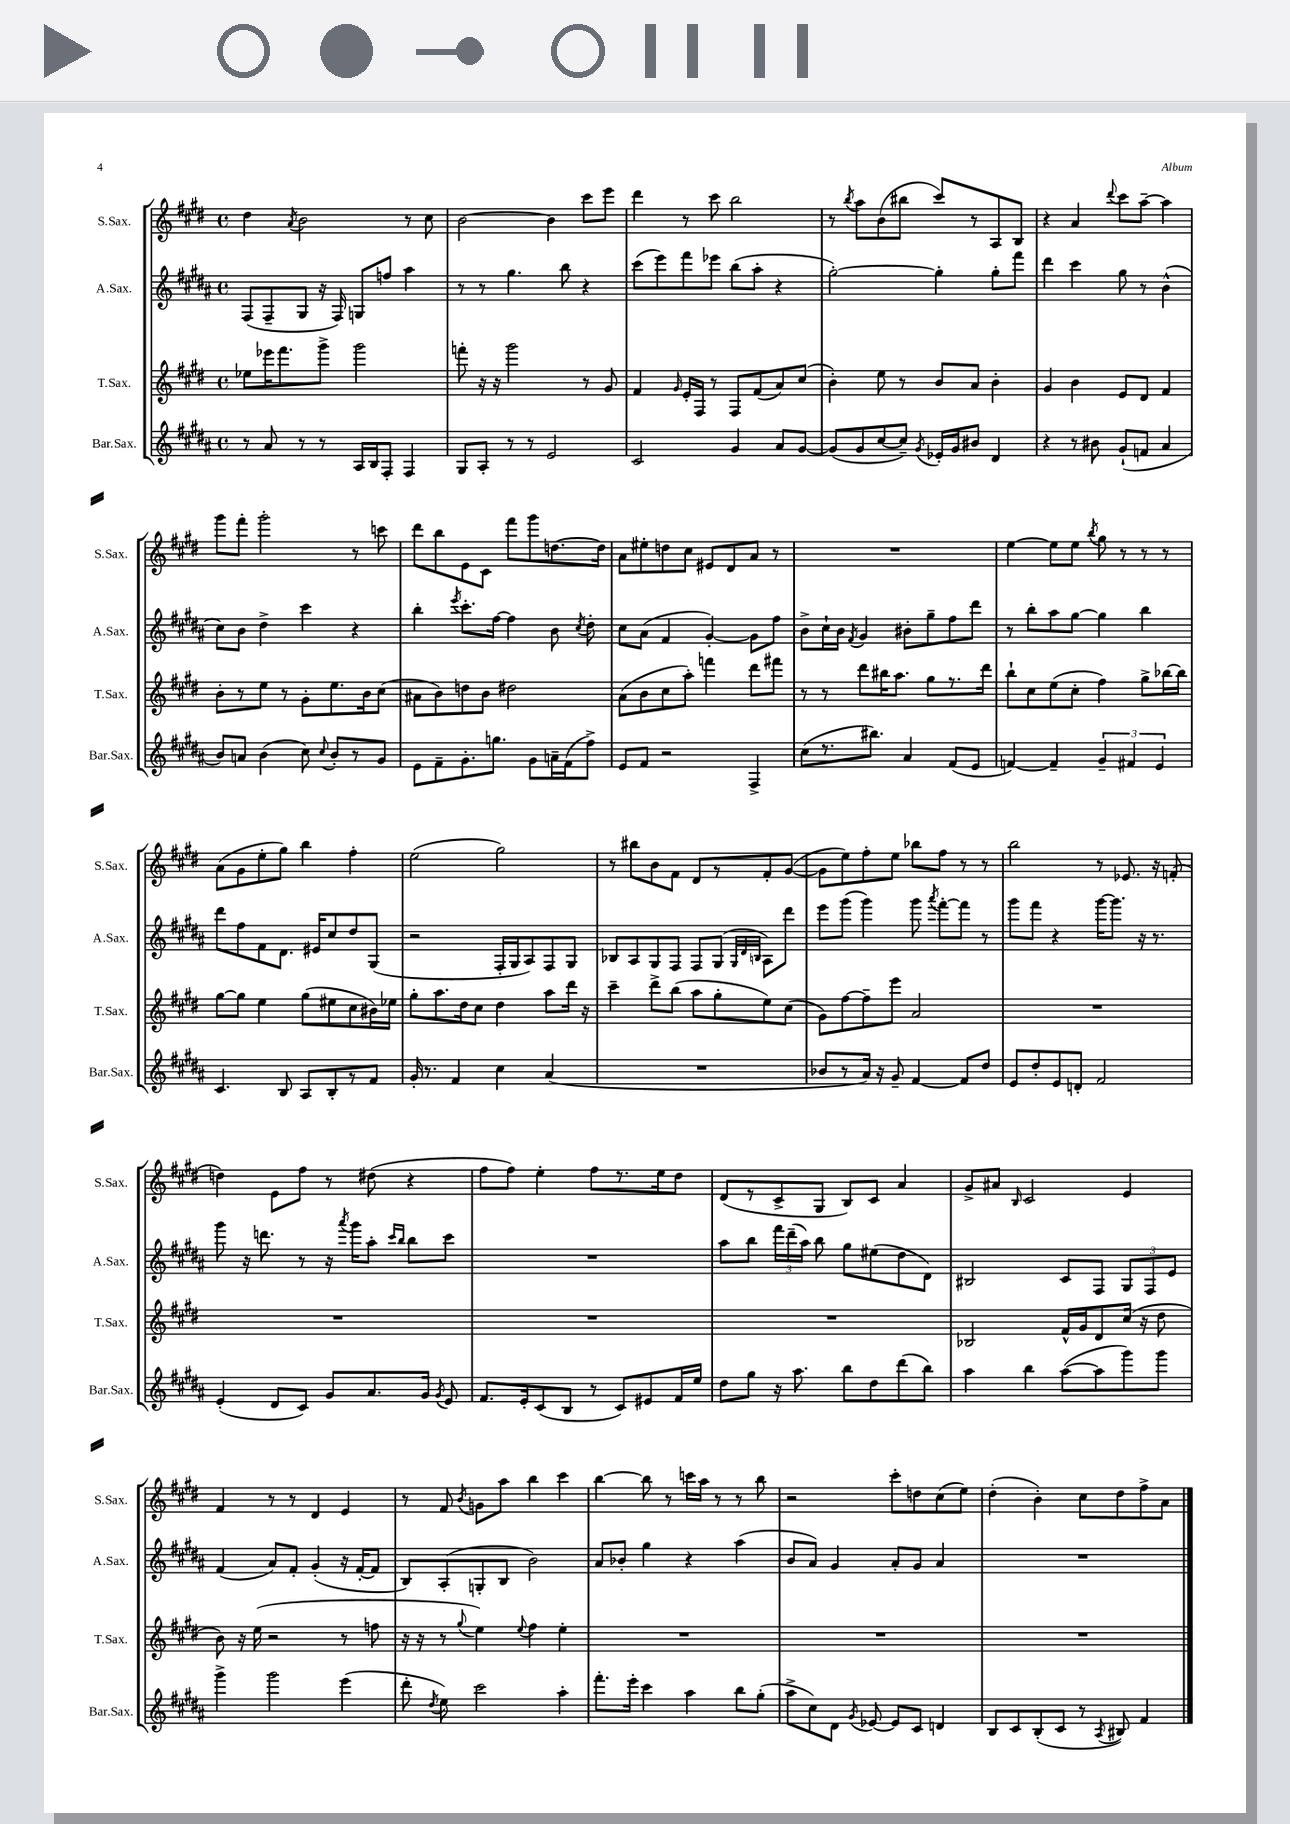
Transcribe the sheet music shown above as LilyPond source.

<<
\new StaffGroup <<
\new Staff = "s0" \with { instrumentName = "S.Sax." shortInstrumentName = "S.Sax." } {
    \clef treble \key e \major \defaultTimeSignature \time 4/4
    \autoBeamOff dis''4 \acciaccatura { a'8 } b'2 r8 cis''8 |
    b'2~ b'4 cis'''8[ e'''8] |
    dis'''4 r8 cis'''8 b''2 |
    r8 \acciaccatura { b''8 } a''8[ b'8( bis''8] cis'''8[) r8 a8 b8] |
    r4 a'4 \appoggiatura { dis'''8 } cis'''8[ a''8]~-- a''4 |
    gis'''8[ fis'''8]-. gis'''2-. r8 c'''8 |
    dis'''8[ b''8 e'8 cis'8] fis'''8[ gis'''8 d''8.~ d''16] |
    a'8[ eis''8-. d''8 cis''8] eis'8[ dis'8 a'8] r8 |
    R1 |
    e''4~ e''8[ e''8] \acciaccatura { b''8 } gis''8 r8 r8 r8 |
    a'8[( gis'8 e''8-. gis''8]) b''4 fis''4-. |
    e''2( gis''2) |
    r8 bis''8[ b'8 fis'8] dis'8[ r8 fis'8-. gis'8]~( |
    gis'8[ e''8) fis''8-. e''8] bes''8[ fis''8] r8 r8 |
    b''2 r8 ees'8. r16 f'8-.( |
    d''4) e'8[ fis''8] r8 dis''8( r4 |
    fis''8[ fis''8]) e''4-. fis''8[ r8. e''16 dis''8] |
    dis'8[( r8 cis'8-> gis8] b8[) cis'8] a'4 |
    gis'8[-> ais'8] \grace { b16 } cis'2 e'4 |
    fis'4 r8 r8 dis'4 e'4 |
    r8 fis'8 \acciaccatura { b'8 } g'8[ a''8] b''4 cis'''4 |
    b''4~ b''8 r8 c'''16[ a''16] r8 r8 b''8 |
    r2 cis'''8[-. d''8 cis''8( e''8]) |
    dis''4-.( b'4-.) cis''8[ dis''8 fis''8-> a'8] \bar "|." |
}
\new Staff = "s1" \with { instrumentName = "A.Sax." shortInstrumentName = "A.Sax." } {
    \clef treble \key b \major \defaultTimeSignature \time 4/4
    \autoBeamOff fis8[( fis8-- gis8] r16 fis16) g8[ f''8] ais''4 |
    r8 r8 gis''4. b''8 r4 |
    cis'''8[( e'''8) fis'''8 ees'''8] b''8[( ais''8]-. r4 |
    gis''2~-.) gis''4-. gis''8[-. fis'''8] |
    dis'''4 cis'''4 gis''8 r8 b'4-^( |
    cis''8[) b'8] dis''4-> cis'''4 r4 |
    b''4-. \acciaccatura { e'''8 } cis'''8.[-. fis''16]~ fis''4 b'8 \acciaccatura { cis''8 } dis''8-. |
    cis''8[ ais'8]( fis'4 gis'4~-.) gis'8[ fis''8] |
    b'8[-> cis''16-! b'16] \acciaccatura { fis'8 } gis'4 bis'8[-. gis''8-- fis''8 dis'''8] |
    r8 b''8[-. ais''8 gis''8]~ gis''4 b''4 |
    dis'''8[ fis''8 fis'8 dis'8.] eis'16[ cis''8 dis''8 gis8]( |
    r2 fis16[-. gis16 ais8) fis8 gis8] |
    bes8[ ais8 gis8 fis8] fis8[ gis8]( \grace { gis32[ dis'32 b32] } ais8[) dis'''8] |
    e'''8[ gis'''8]( gis'''4) gis'''8 \acciaccatura { ais'''8 } fis'''8[~-. fis'''8] r8 |
    gis'''8[ fis'''8] r4 gis'''16[~ gis'''8.] r16 r8. |
    gis'''8 r16 d'''8. r8 r16 \acciaccatura { ais'''8 } gis'''16[ ais''8]-. \grace { cis'''16[ b''16] } b''8[ cis'''8] |
    R1 |
    ais''8[ b''8] \tuplet 3/2 { fis'''16[ dis'''16--( ais''16]) } b''8 gis''8[ eis''8( dis''8 dis'8]) |
    bis2 cis'8[ fis8] \tuplet 3/2 { gis8[ fis8 e'8] } |
    fis'4( ais'8[) fis'8]-. gis'4-.( r16 fis'16[~-. fis'8] |
    b8[) ais8-.( g8-. b8] b'2) |
    ais'8[ bes'8]-. gis''4 r4 ais''4( |
    b'8[ ais'8]) gis'4 ais'8[-. gis'8] ais'4 |
    R1 \bar "|." |
}
\new Staff = "s2" \with { instrumentName = "T.Sax." shortInstrumentName = "T.Sax." } {
    \clef treble \key e \major \defaultTimeSignature \time 4/4
    \autoBeamOff ees''8[ ees'''16 fis'''8. gis'''8]-> gis'''2 |
    f'''8-. r16 r16 gis'''2 r8 gis'8 |
    fis'4 \grace { gis'16 } e'16[-. fis16] r8 fis8[ fis'8( a'8) cis''8]( |
    b'4-.) e''8 r8 b'8[ a'8] b'4-. |
    gis'4 b'4 e'8[ dis'8] fis'4 |
    b'8[-. r8 e''8] r8 gis'8[-. e''8. b'16 cis''8]( |
    ais'8[ b'8) d''8 b'8] dis''2 |
    a'8[( b'8 cis''8 a''8]-.) f'''4 dis'''8[ fis'''8] |
    r8 r8 dis'''8[ bis''16 a''8.] gis''8[ r8. dis'''16] |
    b''8[-! cis''8 e''8( cis''8]-. fis''4) gis''8[-> bes''16~ bes''16] |
    gis''8[~ gis''8] e''4 gis''8[( eis''8 cis''8 bis'16) ees''16] |
    gis''8[-. a''8. dis''16 cis''8] dis''4 a''8[ dis'''16] r16 |
    cis'''4-- dis'''8[-> b''8]( a''8[ gis''8-. e''8) cis''8]( |
    gis'8[) fis''8~ fis''8-- e'''8] a'2 |
    R1 |
    R1 |
    R1 |
    R1 |
    bes2 fis'16[-^ gis'16 dis'8 cis''16]( r16 dis''8 |
    b'8) r16 e''16( r2 r8 f''8 |
    r16 r16 r8 \appoggiatura { gis''8 } e''4) \appoggiatura { e''8 } fis''4 e''4-. |
    R1 |
    R1 |
    R1 \bar "|." |
}
\new Staff = "s3" \with { instrumentName = "Bar.Sax." shortInstrumentName = "Bar.Sax." } {
    \clef treble \key b \major \defaultTimeSignature \time 4/4
    \autoBeamOff r8 ais'8 r8 r8 ais16[ b16 fis8]-. fis4 |
    gis8[ ais8]-. r8 r8 e'2 |
    cis'2 gis'4 ais'8[ gis'8]~ |
    gis'8[( gis'8 cis''8~ cis''8]--) \acciaccatura { gis'8 } ees'16[-. gis'16 bis'8] dis'4 |
    r4 r8 bis'8 gis'8[-!( f'8] ais'4 |
    b'8[) a'8] b'4( cis''8) \appoggiatura { cis''8 } b'8[-. r8 gis'8] |
    e'8[ fis'8-- gis'8.-. g''8.] gis'8[ a'16-- fis'16( fis''8]->) |
    e'8[ fis'8] r2 fis4-> |
    cis''8[( r8. bis''8.]) ais'4 fis'8[( e'8] |
    f'4~) f'4-- \tuplet 3/2 { gis'4-- fis'4 e'4 } |
    cis'4. b8 ais8[ b8-. r8 fis'8] |
    gis'16-. r8. fis'4 cis''4 ais'4( |
    R1 |
    bes'8[ r8 ais'16]) r16 gis'8-- fis'4~ fis'8[ dis''8] |
    e'8[ dis''8-. e'8 d'8]-. fis'2 |
    e'4-.( dis'8[ cis'8]) gis'8[ ais'8. gis'16] \acciaccatura { gis'8 } e'8 |
    fis'8.[ e'16-. cis'8( b8] r8 cis'8[) eis'8 fis'16 e''16] |
    dis''8[ gis''8] r16 ais''8. b''8[ dis''8 dis'''8( b''8]) |
    ais''4 b''4 ais''8[~( ais''8 gis'''8) gis'''8] |
    gis'''4-> gis'''2 e'''4( |
    dis'''8-. \acciaccatura { dis''8 } e''8) cis'''2 ais''4-. |
    fis'''8.[-. e'''16]-. cis'''4 ais''4 b''8[ gis''8]-.( |
    ais''8[-> cis''8) dis'8] \acciaccatura { gis'8 } ees'8~ ees'8[ cis'8] d'4 |
    b8[ cis'8 b8-.( cis'8] r8 \acciaccatura { ais8 } bis8) fis'4 \bar "|." |
}
>>
>>
\layout { \context { \Score \remove "Bar_number_engraver" } }
